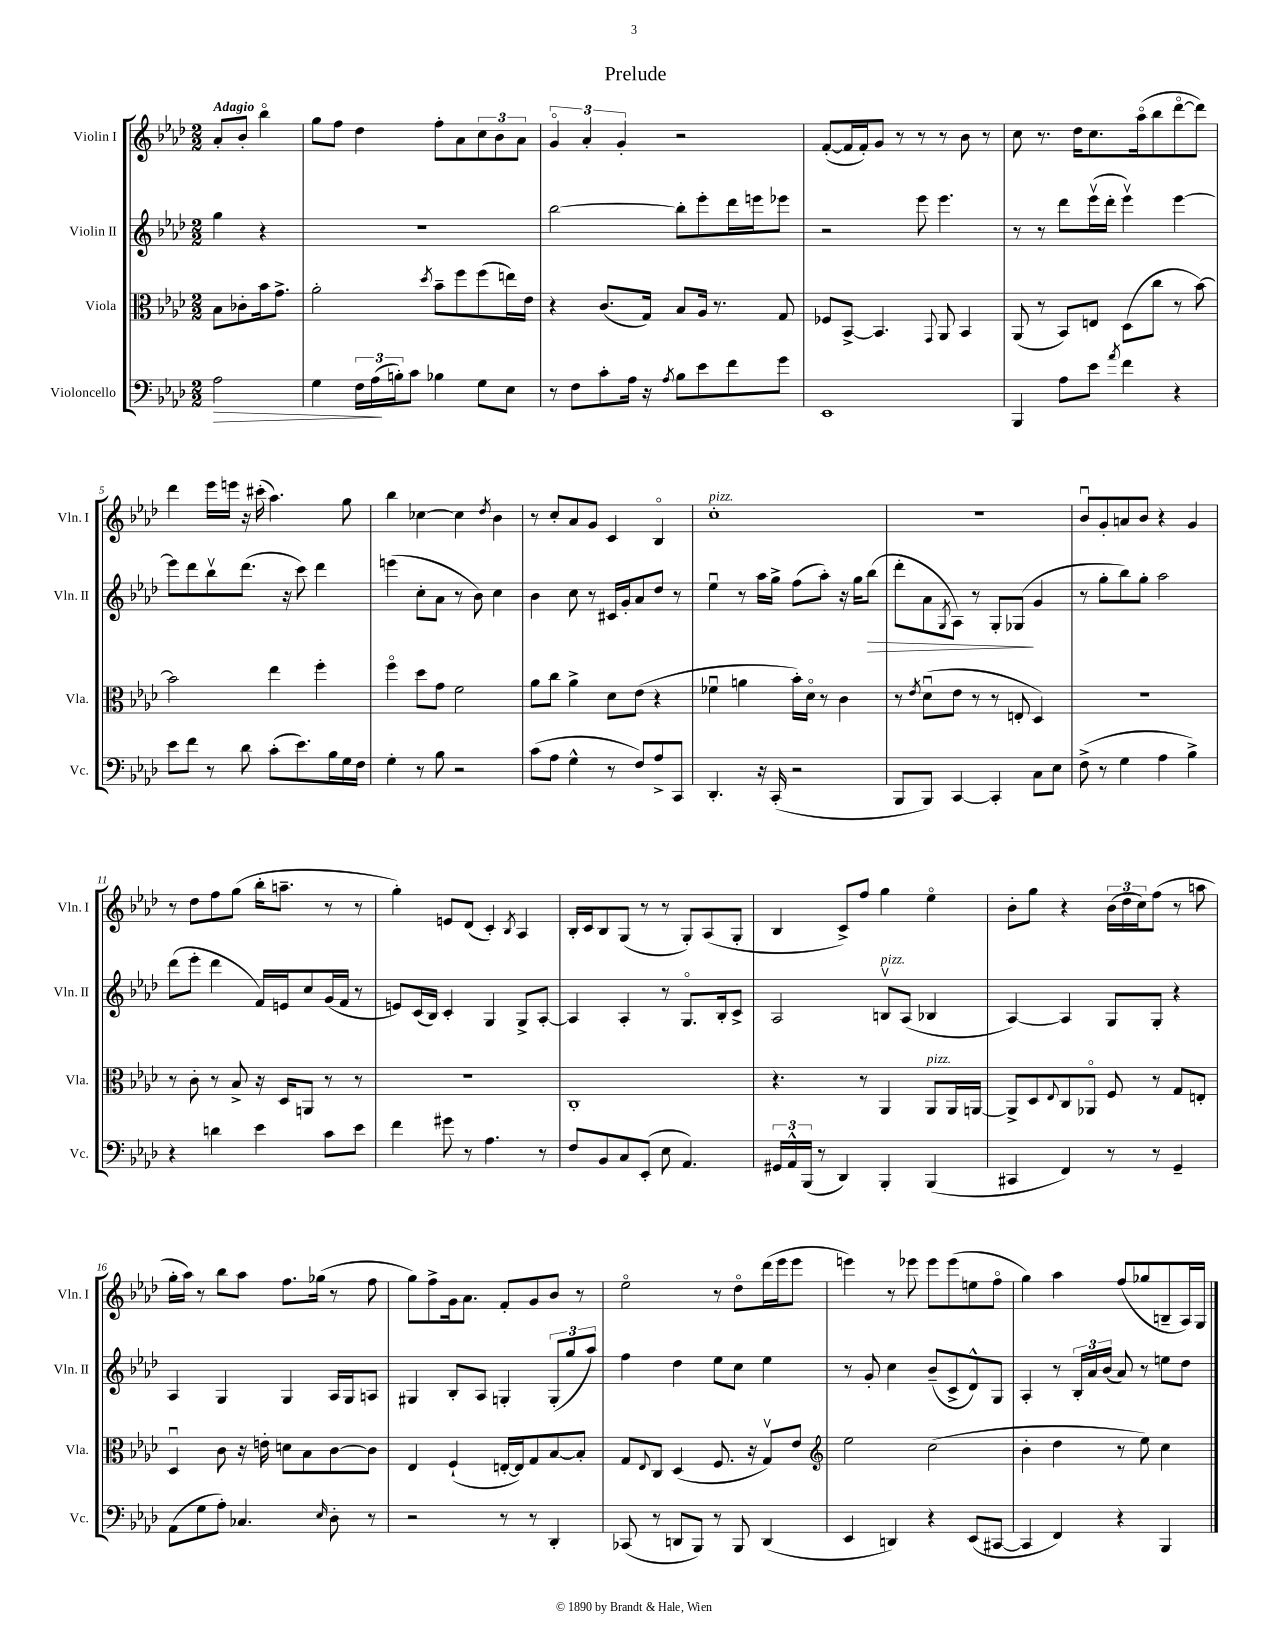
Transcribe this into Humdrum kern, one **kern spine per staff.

**kern	**dynam	**kern	**kern	**dynam	**kern
*part4	*part4	*part3	*part2	*part2	*part1
*staff4	*staff4	*staff3	*staff2	*staff2	*staff1
*I"Violoncello	*	*I"Viola	*I"Violin II	*	*I"Violin I
*I'Vc.	*	*I'Vla.	*I'Vln. II	*	*I'Vln. I
*clefF4	*	*clefC3	*clefG2	*	*clefG2
*k[b-e-a-d-]	*	*k[b-e-a-d-]	*k[b-e-a-d-]	*	*k[b-e-a-d-]
*M2/2	*	*M2/2	*M2/2	*	*M2/2
=	=	=	=	=	=
!	!	!	!	!	!LO:TX:a:B:t=Adagio
!	!LO:HP:b	!	!	!	!
2A-\	>	8B-\L	4gg\	.	8a-'/L
.	.	8c-X'\	.	.	8b-'/J
.	.	16b-\k	4r	.	4bb-\
.	.	8.g^\J	.	.	.
=1	=1	=1	=1	=1	=1
4G\	.	2a-'\	1r	.	8gg\L
.	.	.	.	.	8ff\J
24F\LL	.	.	.	.	4dd-\
(24A-\	.	.	.	.	.
24Bn'\J)	]	.	.	.	.
8c\J	.	.	.	.	.
.	.	8qdd-/	.	.	.
4B-X\	.	8b-~\L	.	.	8ff'\L
.	.	8ff\	.	.	8a-\
8G\L	.	(8ff\	.	.	12cc\
.	.	.	.	.	12b-\
8E-\J	.	16een\L)	.	.	.
.	.	.	.	.	12a-\J
.	.	16e-\JJ	.	.	.
=2	=2	=2	=2	=2	=2
8r	.	4r	[2bb-\	.	6g/
8F\L	.	.	.	.	.
.	.	.	.	.	6a-'/
8c'\	.	(8.c/L	.	.	.
.	.	.	.	.	6g'/
16A-\Jk	.	.	.	.	.
16r	.	16G/Jk)	.	.	.
8qA-/	.	.	.	.	.
8B-\L	.	8B-/L	8bb-'\L]	.	2r
8e-\	.	16A-/Jk	8eee-'\	.	.
.	.	8.r	.	.	.
8f\	.	.	16ddd-\L	.	.
.	.	.	16eeen\J	.	.
8g\J	.	8G/	8eee-X\J	.	.
=3	=3	=3	=3	=3	=3
1EE-	.	8F-X/L	2r	.	([8f'/L
.	.	[8BB-^/J	.	.	16f/L]
.	.	.	.	.	16f'/J)
.	.	4.BB-/]	.	.	8g/J
.	.	.	.	.	8r
.	.	.	8eee-\	.	8r
.	.	8qqGG/	.	.	.
.	.	8AA-/	4.eee-\	.	8r
.	.	4BB-/	.	.	8b-\
.	.	.	.	.	8r
=4	=4	=4	=4	=4	=4
4BBB-/	.	(8AA-/	8r	.	8cc\
.	.	8r	8r	.	8.r
8A-\L	.	8BB-/L)	8ddd-\L	.	.
.	.	.	.	.	16dd-\KL
8e-\J	.	8En/J	(16eee-v\L	.	8.cc\
.	.	.	16ddd-'\JJ	.	.
8qa-/	.	.	.	.	.
4f\	.	(8D-\L	4eee-v\)	.	.
.	.	.	.	.	(16aa-\k
.	.	8cc\J	.	.	8bb-\
4r	.	8r	[4eee-\	.	[8ddd-\
.	.	[8b-\)	.	.	8ddd-\J])
!!LO:LB:g=z
=5	=5	=5	=5	=5	=5
8e-\L	.	2b-\]	8eee-\L]	.	4ddd-\
8f\J	.	.	8ddd-\	.	.
8r	.	.	8bb-v\	.	16eee-\LL
.	.	.	.	.	16eeen\JJ
8d-\	.	.	(8.ddd-\J	.	16r
.	.	.	.	.	(16ccc#X'\
(8c'\L	.	4ee-\	.	.	4.aa-\)
.	.	.	16r	.	.
8.e-\)	.	.	8ccc\)	.	.
.	.	4ff'\	4ddd-\	.	.
16B-\L	.	.	.	.	.
16G\	.	.	.	.	8gg\
16F\JJ	.	.	.	.	.
=6	=6	=6	=6	=6	=6
4G'\	.	4ff\	(4eeen\	.	4bb-\
8r	.	8dd-\L	8cc'\L	.	[4cc-X\
8B-\	.	8g\J	8a-\J	.	.
2r	.	2f\	8r	.	4cc-\]
.	.	.	8b-\)	.	.
.	.	.	.	.	8qdd-/
.	.	.	4cc\	.	4b-\
=7	=7	=7	=7	=7	=7
(8c\L	.	8a-\L	4b-\	.	8r
8A-\J	.	8cc\J	.	.	8cc'/L
4G^^\	.	4a-^\	8cc\	.	8a-/
.	.	.	8r	.	8g/J
8r	.	8d-\L	16c#X/LL	.	4c/
.	.	.	16g'/J	.	.
8F/L)	.	(8e-\J	8a-/	.	.
8A-^/	.	4r	8dd-/J	.	4B-/
8CC/J	.	.	8r	.	.
=8	=8	=8	=8	=8	=8
!	!	!	!	!	!LO:TX:a:i:t=pizz.
4.DD-'/	.	4f-Xu\	4ee-u\	.	1cc'
.	.	4an\	8r	.	.
16r	.	.	16aa-\LL	.	.
(16CC'/	.	.	16gg^\JJ	.	.
2r	.	16b-'\LL)	(8ff\L	.	.
.	.	16d-\JJ	.	.	.
.	.	8r	8aa-'\J)	.	.
.	.	4c\	16r	.	.
.	.	.	16gg\KL	.	.
!	!	!	!	!LO:HP:b	!
.	.	.	(8bb-\J	>	.
=9	=9	=9	=9	=9	=9
8BBB-/L	.	8r	8ddd-'\L	.	1r
.	.	8qe-/	.	.	.
8BBB-/J)	.	(8d-u\L	8a-\	.	.
.	.	.	8qG/	.	.
[4CC/	.	8e-\J	8A-\J)	.	.
.	.	8r	8r	.	.
4CC'/]	.	8r	8G'/L	.	.
.	.	8En'/	(8G-X/J	.	.
8C\L	.	4D-/)	4g/	]	.
8E-\J	.	.	.	.	.
=10	=10	=10	=10	=10	=10
(8F^\	.	1r	8r	.	8b-u/L
8r	.	.	8gg'\L	.	8g'/
4G\	.	.	8bb-\)	.	8an/
.	.	.	8gg'\J	.	8b-/J
4A-\	.	.	2aa-\	.	4r
4B-^\)	.	.	.	.	4g/
!!LO:LB:g=z
=11	=11	=11	=11	=11	=11
4r	.	8r	(8ddd-\L	.	8r
.	.	8c'\	8eee-'\J	.	8dd-\L
4dn\	.	8r	4ddd-\	.	8ff\
.	.	8B-^/	.	.	(8gg\J
4e-\	.	16r	16f/LL)	.	16bb-'\KL
.	.	16D-/KL	16en/J	.	8.aan~\J
.	.	8AAn/J	8cc/	.	.
8c\L	.	8r	(16g/L	.	8r
.	.	.	16f/JJ	.	.
8e-\J	.	8r	8r	.	8r
=12	=12	=12	=12	=12	=12
4f\	.	1r	8en/L)	.	4gg'\)
.	.	.	(16c/L	.	.
.	.	.	16B-/JJ)	.	.
8g#X\	.	.	4c'/	.	8en/L
8r	.	.	.	.	(8d-/J
4.A-\	.	.	4G/	.	4c'/)
.	.	.	.	.	8qB-/
.	.	.	8G^/L	.	4A-/
8r	.	.	[8A-'/J	.	.
=13	=13	=13	=13	=13	=13
8F/L	.	1C'	4A-/]	.	16B-'/LL
.	.	.	.	.	16c/J
8BB-/	.	.	.	.	8B-/
8C/	.	.	4A-'/	.	(8G/J
(8EE-'/J	.	.	.	.	8r
8E-\	.	.	8r	.	8r
4.AA-/)	.	.	8.G/L	.	8G'/L)
.	.	.	.	.	(8A-/
.	.	.	16B-'/k	.	.
.	.	.	8c^/J	.	8G'/J
=14	=14	=14	=14	=14	=14
24GG#X/LL	.	4.r	2A-/	.	4B-/
24AA-^^/	.	.	.	.	.
(24BBB-/JJ	.	.	.	.	.
8r	.	.	.	.	.
4DD-/)	.	.	.	.	8c^/L)
.	.	8r	.	.	8ff/J
!	!	!	!LO:TX:a:i:t=pizz.	!	!
4BBB-'/	.	4AA-/	8Bnv/L	.	4gg\
.	.	.	(8A-/J	.	.
!	!	!LO:TX:a:i:t=pizz.	!	!	!
(4BBB-/	.	8AA-/L	4B-X/	.	4ee-\
.	.	16AA-/L	.	.	.
.	.	[16AAn/JJ	.	.	.
=15	=15	=15	=15	=15	=15
4CC#X/	.	8AA^/L]	[4A-/)	.	8b-'\L
.	.	8D-/	.	.	8gg\J
.	.	8qqE-/	.	.	.
4FF/)	.	8C/	4A-/]	.	4r
.	.	8AA-X/J	.	.	.
8r	.	8F/	8G/L	.	(24b-\LL
.	.	.	.	.	24dd-\
.	.	.	.	.	24cc\J)
8r	.	8r	8G'/J	.	(8ff\J
4GG~/	.	8G/L	4r	.	8r
.	.	8En'/J	.	.	8aan\
!!LO:LB:g=z
=16	=16	=16	=16	=16	=16
(8AA-\L	.	4D-u/	4A-/	.	16gg'\LL
.	.	.	.	.	16aa-\JJ)
8G\	.	.	.	.	8r
8A-'\J)	.	8c\	4G/	.	8bb-\L
4.C-X/	.	16r	.	.	8aa-\J
.	.	16en'\	.	.	.
.	.	8dn\L	4G/	.	8.ff\L
.	.	8B-\	.	.	.
.	.	.	.	.	(16gg-X\Jk
16qqE-/	.	.	.	.	.
8D-'\	.	[8c\	16A-/LL	.	8r
.	.	.	16G/J	.	.
8r	.	8c\J]	8An/J	.	8ff\
=17	=17	=17	=17	=17	=17
2r	.	4E-/	4G#X/	.	8gg\L)
.	.	.	.	.	8ff^\
.	.	(4F`/	8B-'/L	.	16g\k
.	.	.	.	.	8.a-\J
.	.	.	8A-/J	.	.
8r	.	[16En'/LL	4Gn'/	.	8f'/L
.	.	16E/J])	.	.	.
8r	.	8G/	.	.	8g/
4DD-'/	.	[8B-/	(12G'/L	.	8b-/J
.	.	.	12gg/	.	.
.	.	8B-'/J]	.	.	8r
.	.	.	12aa-/J)	.	.
=18	=18	=18	=18	=18	=18
(8CC-X/	.	8G/L	4ff\	.	2ee-\
.	.	8qqE-/	.	.	.
8r	.	8C/J	.	.	.
8DDn/L	.	(4D-/	4dd-\	.	.
8BBB-/J)	.	.	.	.	.
8r	.	8.F/	8ee-\L	.	8r
8BBB-/	.	.	8cc\J	.	8dd-\L
.	.	16r	.	.	.
(4DD/	.	8Gv/L)	4ee-\	.	(16ddd-\L
.	.	.	.	.	16eee-\J
.	.	8e-/J	.	.	8eee-\J
=19	=19	=19	=19	=19	=19
*	*	*clefG2	*	*	*
4EE-/	.	2ee-\	8r	.	4eeen\)
.	.	.	8g'/	.	.
4DDn/)	.	.	4cc\	.	8r
.	.	.	.	.	8eee-X\
4r	.	(2cc\	(8b-~/L	.	8eee-\L
.	.	.	8c^/	.	(8eee-\
(8EE-/L	.	.	8d-^^/)	.	8een\
[8CC#X/J	.	.	8G/J	.	8ff\J
=20	=20	=20	=20	=20	=20
4CC#/]	.	4b-'\	4A-'/	.	4gg\)
4FF/)	.	4dd-\	8r	.	4aa-\
.	.	.	24B-'/LL	.	.
.	.	.	24a-/	.	.
.	.	.	(24b-/JJ	.	.
4r	.	8r	8a-/)	.	(8ff/L
.	.	8ee-\)	8r	.	8gg-X/
4BBB-/	.	4cc\	8een\L	.	8Bn~/
.	.	.	8dd-\J	.	16A-/L)
.	.	.	.	.	16G/JJ
==	==	==	==	==	==
*-	*-	*-	*-	*-	*-
